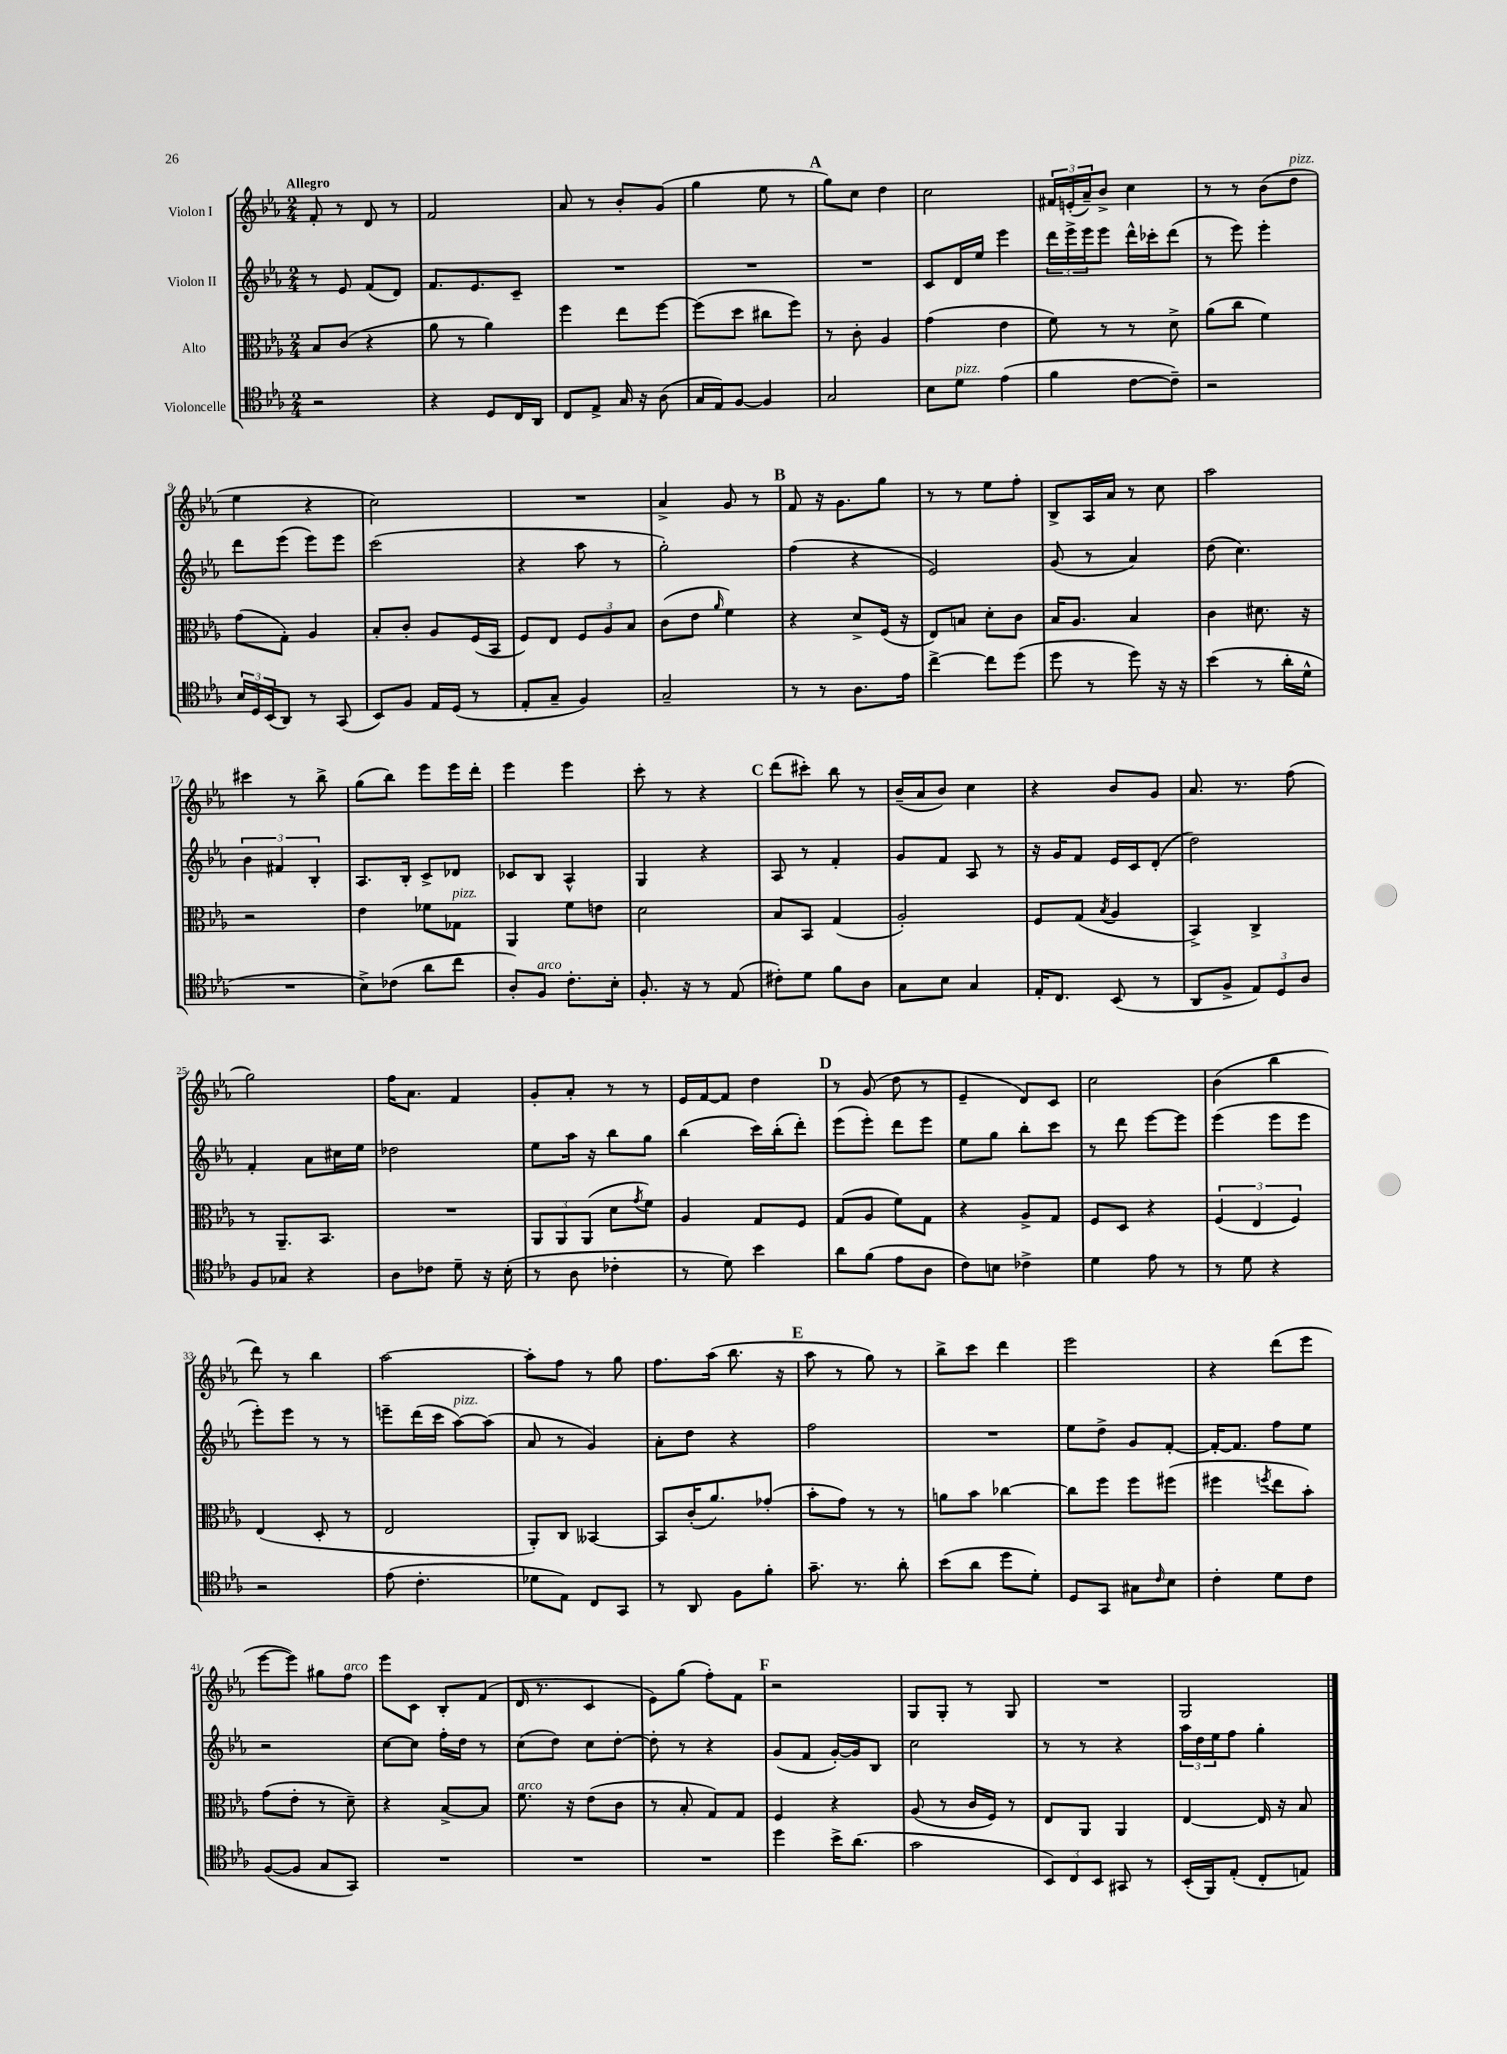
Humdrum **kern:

**kern	**kern	**kern	**kern
*part4	*part3	*part2	*part1
*staff4	*staff3	*staff2	*staff1
*I"Violoncelle	*I"Alto	*I"Violon II	*I"Violon I
*clefC4	*clefC3	*clefG2	*clefG2
*k[b-e-a-]	*k[b-e-a-]	*k[b-e-a-]	*k[b-e-a-]
*M2/4	*M2/4	*M2/4	*M2/4
=1	=1	=1	=1
!	!	!	!LO:TX:a:B:t=Allegro
2r	8B-/L	8r	8f'/
.	(8c/J	8e-/	8r
.	4r	(8f/L	8d/
.	.	8d/J)	8r
=2	=2	=2	=2
4r	8a-\	8.f/L	2f/
.	8r	.	.
.	.	8.e-/	.
8D/L	4a-\)	.	.
16C/L	.	8c~/J	.
16AA-/JJ	.	.	.
=3	=3	=3	=3
8C/L	4ff\	2r	8a-/
8E-^/J	.	.	8r
16G/	8ee-\L	.	8b-'/L
16r	.	.	.
(8A-\	[8ff\J	.	(8g/J
=4	=4	=4	=4
16G/LL	(8ff\L]	2r	4gg\
16E-/J)	.	.	.
[8F/J	8dd\J	.	.
4F/]	8cc#X\L	.	8ee-\
.	8ff\J)	.	8r
!!LO:REH:place=s1:t=A
=5	=5	=5	=5
2G/	8r	2r	8gg\L)
.	8c'\	.	8cc\J
.	4A-/	.	4dd\
=6	=6	=6	=6
8B-\L	(4g\	8c/L	2cc\
!LO:TX:a:i:t=pizz.	!	!	!
8d\J	.	16d/L	.
.	.	16ee-/JJ	.
(4e-\	4e-\	4eee-\	.
=7	=7	=7	=7
4f\	8f\)	24ddd\LL	24f#X/LL
.	.	24eee-^\	(24en'/
.	.	24eee-\J	24a-~/J)
.	8r	8eee-\J	8b-^/J
[8c\L	8r	16ddd^^\LL	4cc\
.	.	16ccc-X'\J	.
8c~\J])	8d^\	(8ddd\J	.
=8	=8	=8	=8
2r	(8a-\L	8r	8r
.	8cc\J	8eee-\)	8r
.	4f\)	4eee-'\	(8b-\L
!	!	!	!LO:TX:a:i:t=pizz.
.	.	.	8dd\J
!!LO:LB:g=z
=9	=9	=9	=9
24B-/LL	(8g\L	8ddd\L	4ee-\
24D/	.	.	.
(24BB-/J	.	.	.
8AA-/J)	8G'\J)	(8eee-\J	.
8r	4A-/	8eee-\L)	4r
(8GG/	.	8eee-\J	.
=10	=10	=10	=10
8BB-/L)	8B-'/L	(2ccc\	2cc\)
8F/J	8c'/J	.	.
16E-/LL	8A-/L	.	.
(16D/JJ	.	.	.
8r	(16F/L	.	.
.	16BB-/JJ	.	.
=11	=11	=11	=11
8E-'/L	8F/L)	4r	2r
8G~/J	8E-/J	.	.
4F/)	12F/L	8aa-\	.
.	12A-/	.	.
.	.	8r	.
.	12B-/J	.	.
=12	=12	=12	=12
2G~/	(8c\L	2gg'\)	4a-^/
.	8e-\J	.	.
.	16qqa-/	.	.
.	4f\)	.	8g/
.	.	.	8r
!!LO:REH:place=s1:t=B
=13	=13	=13	=13
8r	4r	(4ff\	8f/
8r	.	.	16r
.	.	.	8.g\L
8.A-\L	8d^/L	4r	.
.	(16F/Jk	.	8gg\J
16e-\Jk	16r	.	.
=14	=14	=14	=14
[4cc^\	8E-/L)	2e-/)	8r
.	8Bn/J	.	8r
8cc\L]	8d'\L	.	8ee-\L
(8dd\J	8c\J	.	8ff'\J
=15	=15	=15	=15
8dd\	16B-/KL	(8g/	8B-^/L
.	8.A-/J	.	.
8r	.	8r	16A-/L
.	.	.	16a-/JJ
8dd\)	4B-/	4a-/)	8r
16r	.	.	8cc\
16r	.	.	.
=16	=16	=16	=16
(4b-\	4c\	(8dd\	2aa-\
.	.	4.cc\)	.
8r	8.d#X\	.	.
16a-'\LL	.	.	.
16d^^\JJ	16r	.	.
!!LO:LB:g=z
=17	=17	=17	=17
2r	2r	6b-\	4ccc#X\
.	.	6f#X/	.
.	.	.	8r
.	.	6B-'/	.
.	.	.	8bb-^\
=18	=18	=18	=18
8B-^\L)	4e-\	8.A-/L	(8gg\L
(8c-X\J	.	.	8bb-\J)
.	.	16B-'/Jk	.
8a-\L	8f-X\L	8c^/L	8eee-\L
!	!LO:TX:a:i:t=pizz.	!	!
8cc\J	8G-X\J	8d-X/J	16eee-\L
.	.	.	16ddd'\JJ
=19	=19	=19	=19
8A-'/L)	4AA-/	8c-X/L	4eee-\
!LO:TX:a:i:t=arco	!	!	!
8F/J	.	8B-/J	.
8.c'\L	8f\L	4A-^^/	4eee-\
.	8en\J	.	.
16B-'\Jk	.	.	.
=20	=20	=20	=20
8.F'/	2d\	4G/	8ccc'\
.	.	.	8r
16r	.	.	.
8r	.	4r	4r
(8E-/	.	.	.
!!LO:REH:place=s1:t=C
=21	=21	=21	=21
8c#X'\L)	8B-/L	8A-/	(8ddd\L
8d\J	8BB-/J	8r	8ccc#X'\J)
8f\L	(4G/	4f'/	8bb-\
8A-\J	.	.	8r
=22	=22	=22	=22
8G\L	2A-'/)	8g/L	(16b-~/LL
.	.	.	16a-/J
8B-\J	.	8f/J	8b-/J)
4G/	.	8A-/	4cc\
.	.	8r	.
=23	=23	=23	=23
16E-'/KL	8F/L	16r	4r
8.C/J	.	16g/KL	.
.	(8G/J	8f/J	.
.	8qB-/	.	.
(8BB-/	4A-/	16e-/LL	8b-/L
.	.	16c/J	.
8r	.	(8d'/J	8g/J
=24	=24	=24	=24
8AA-/L	4BB-^/)	2dd\)	8.a-/
8F^/J	.	.	.
.	.	.	8.r
12E-/L)	4C^/	.	.
12D/	.	.	.
.	.	.	(8ff\
12A-/J	.	.	.
!!LO:LB:g=z
=25	=25	=25	=25
8F/L	8r	4f'/	2gg\)
8G-X/J	8.AA-~/L	.	.
4r	.	8a-\L	.
.	8.BB-/J	.	.
.	.	16cc#X\L	.
.	.	16ee-\JJ	.
=26	=26	=26	=26
8A-\L	2r	2dd-X\	16ff\KL
.	.	.	8.a-\J
8c-X\J	.	.	.
8d~\	.	.	4f/
16r	.	.	.
(16B-'\	.	.	.
=27	=27	=27	=27
8r	12AA-/L	8ee-\L	8g'/L
.	12AA-/	.	.
8A-\	.	16aa-\Jk	8a-'/J
.	(12AA-/J	.	.
.	.	16r	.
4c-X'\	8d\L	8bb-\L	8r
.	8qg/	.	.
.	8f\J)	8gg\J	8r
=28	=28	=28	=28
8r	4A-/	(4bb-\	16e-/LL
.	.	.	[16f/J
8d\)	.	.	8f/J]
4b-\	8G/L	16ccc\LL)	4dd\
.	.	(16bb-'\J	.
.	8F/J	8ddd'\J)	.
!!LO:REH:place=s1:t=D
=29	=29	=29	=29
8a-\L	(8G/L	(8eee-\L	8r
(8f\J	8A-/J	8eee-'\J)	(8g/
8e-\L	8f\L)	8ddd\L	8dd\
8A-\J	8G\J	8eee-\J	8r
=30	=30	=30	=30
8c\L)	4r	8ee-\L	4e-~/
8Bn\J	.	8gg\J	.
4c-X^\	8A-^/L	8bb-'\L	8d/L)
.	8G/J	8ccc\J	8c/J
=31	=31	=31	=31
4d\	8F/L	8r	2cc\
.	8D/J	8ddd\	.
8e-\	4r	[8eee-\L	.
8r	.	8eee-\J]	.
=32	=32	=32	=32
8r	(6F/	(4eee-\	(4b-\
8d\	.	.	.
.	6E-/	.	.
4r	.	8eee-\L	4bb-\
.	6F/)	.	.
.	.	8eee-\J	.
!!LO:LB:g=z
=33	=33	=33	=33
2r	(4E-/	8eee-'\L)	8ddd\)
.	.	8eee-\J	8r
.	8D'/	8r	4bb-\
.	8r	8r	.
=34	=34	=34	=34
(8e-\	2E-/	8eeen~\L	[2aa-\
4.c'\	.	(16ddd\L	.
.	.	16ccc\JJ	.
!	!	!LO:TX:a:i:t=pizz.	!
.	.	[8aa-\L)	.
.	.	(8aa-\J]	.
=35	=35	=35	=35
8d-X\L	8AA-'/L)	8a-/	8aa-'\L]
8E-\J)	8C/J	8r	8ff\J
8C/L	[4BB--X/	4g/)	8r
8GG/J	.	.	8gg\
=36	=36	=36	=36
8r	8BB--/L]	8a-'\L	8.ff\L
8AA-/	(16c'/K	8dd\J	.
.	8.a-/)	.	(16aa-\Jk
8F\L	.	4r	8.bb-\
8f'\J	(8g-X'/J	.	.
.	.	.	16r
!!LO:REH:place=s1:t=E
=37	=37	=37	=37
8.g~\	8b-'\L	2ff\	8aa-\
.	8g\J)	.	8r
8.r	.	.	.
.	8r	.	8gg\)
8a-'\	8r	.	8r
=38	=38	=38	=38
(8b-\L	8an\L	2r	8bb-^\L
8a-\J	8b-\J	.	8ccc\J
8dd\L	[4cc-X\	.	4ddd\
8d'\J)	.	.	.
=39	=39	=39	=39
8D/L	8cc-\L]	8ee-\L	2eee-\
8GG/J	8ff\J	8dd^\J	.
8G#X\L	8ff\L	8g/L	.
16qqc/	.	.	.
8B-\J	(8ff#X\J	[8f'/J	.
=40	=40	=40	=40
4c'\	4ff#X\	16f'/KL_	4r
.	.	8.f/J]	.
.	8qffn/	.	.
8d\L	8ee-\L	8ff\L	(8ddd\L
8c\J	8b-'\J)	8ee-\J	8eee-\J
!!LO:LB:g=z
=41	=41	=41	=41
([8F/L	(8g\L	2r	[8eee-\L
8F/J]	8e-'\J	.	8eee-\J])
8G/L	8r	.	8gg#X\L
!	!	!	!LO:TX:a:i:t=arco
8GG/J)	8d~\)	.	8ff\J
=42	=42	=42	=42
2r	4r	[8cc\L	8eee-\L
.	.	8cc\J]	8c\J
.	[8B-^/L	16ff'\LL	8B-'/L
.	.	16dd\JJ	.
.	8B-/J]	8r	(8f/J
=43	=43	=43	=43
!	!LO:TX:a:i:t=arco	!	!
2r	8.f\	(8cc\L	16d/
.	.	.	8.r
.	.	8dd\J)	.
.	16r	.	.
.	(8e-\L	8cc\L	4c/
.	8c\J	[8dd'\J	.
=44	=44	=44	=44
2r	8r	8dd'\]	8e-\L)
.	8B-'/	8r	(8gg\J
.	8G/L)	4r	8ff'\L)
.	8G/J	.	8f\J
!!LO:REH:place=s1:t=F
=45	=45	=45	=45
4dd\	4F/	(8g/L	2r
.	.	8f/J	.
16b-^\KL	4r	[16g'/LL)	.
(8.a-\J	.	16g/J]	.
.	.	8B-/J	.
=46	=46	=46	=46
2g\	(8A-/	2cc\	8G/L
.	8r	.	8G'/J
.	16c/LL	.	8r
.	16F/JJ)	.	.
.	8r	.	8G/
=47	=47	=47	=47
12BB-/L)	8E-/L	8r	2r
12C/	.	.	.
.	8AA-/J	8r	.
12BB-/J	.	.	.
8GG#X/	4AA-/	4r	.
8r	.	.	.
=48	=48	=48	=48
(16BB-'/LL	[4E-/	24aa-\LL	2G/
.	.	24dd\	.
16FF/J)	.	.	.
.	.	24ee-\J	.
(8E-'/J	.	8ff\J	.
8C'/L	16E-/]	4gg'\	.
.	16r	.	.
8En/J)	8B-/	.	.
==	==	==	==
*-	*-	*-	*-
